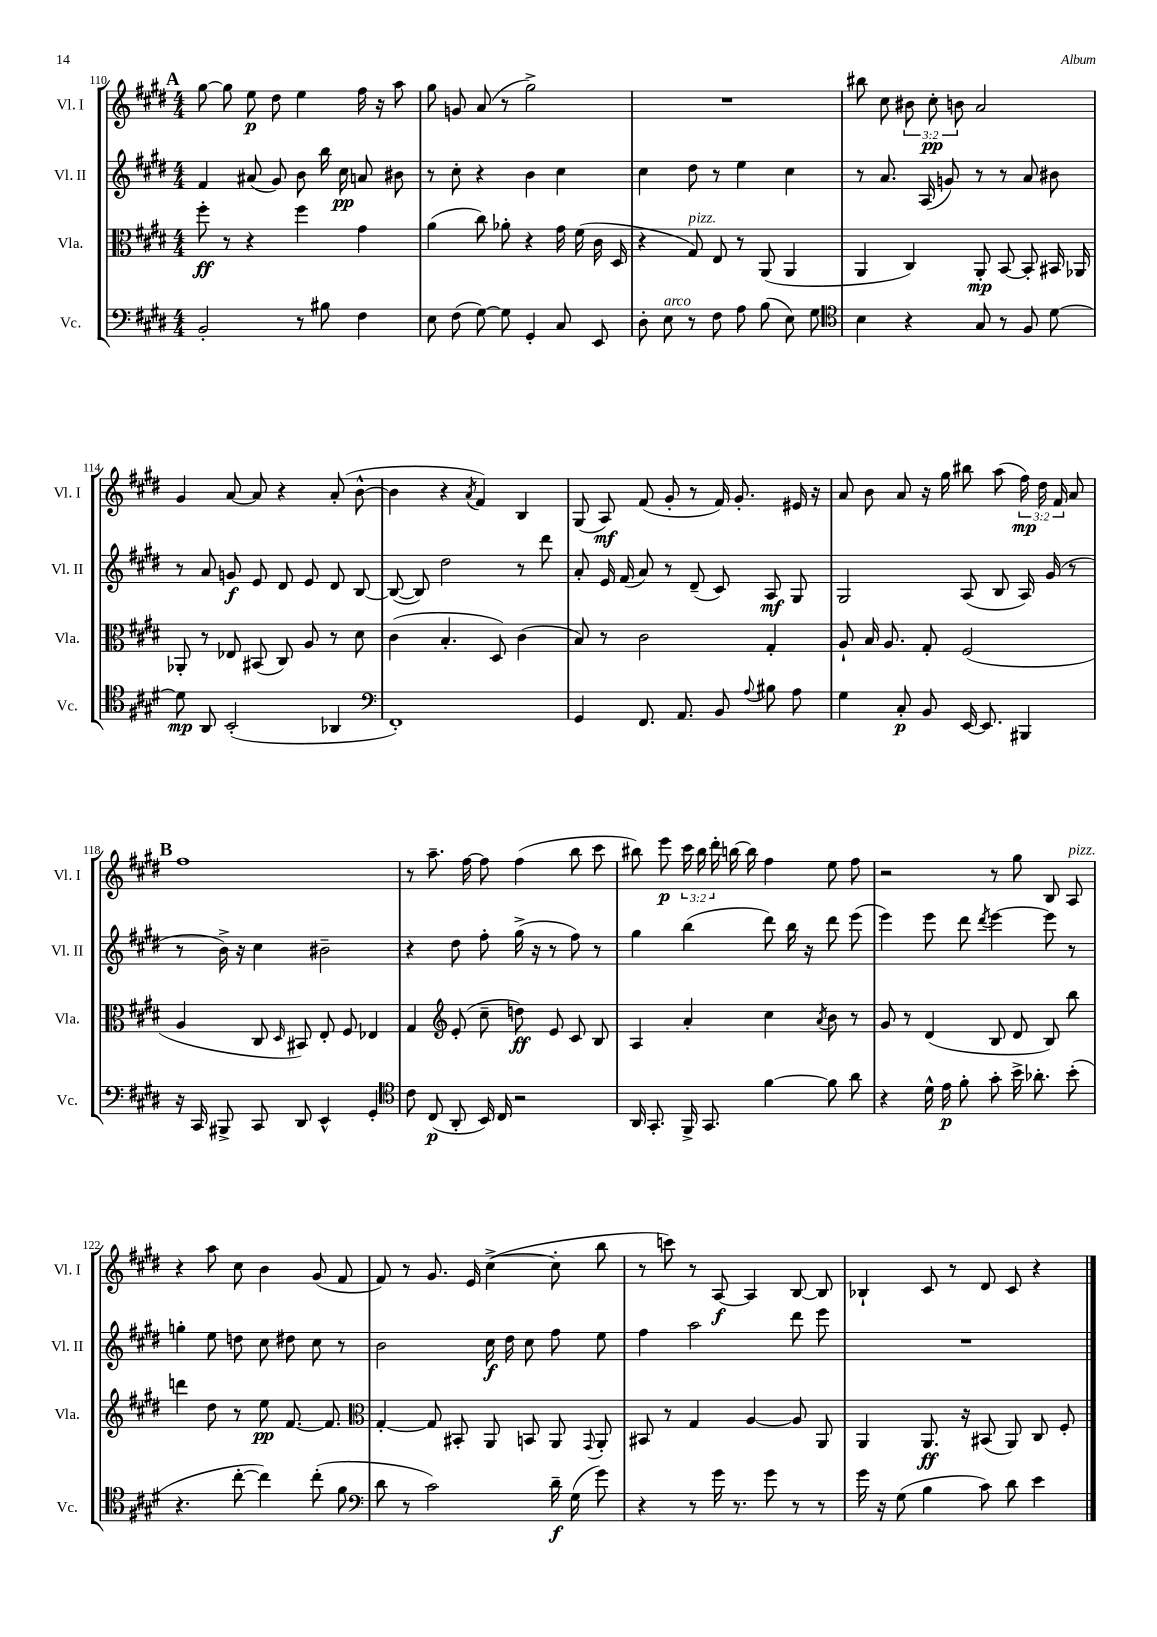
<<
\new StaffGroup <<
\new Staff = "s0" \with { instrumentName = "Vl. I" shortInstrumentName = "Vl. I" } {
    \clef treble \key e \major \numericTimeSignature \time 4/4 \override Staff.TupletNumber.text = #tuplet-number::calc-fraction-text
    \autoBeamOff \mark \markup { \bold "A" } gis''8~ gis''8 e''8\p dis''8 e''4 fis''16 r16 a''8 |
    gis''8 g'8 a'8( r8 gis''2->) |
    R1 |
    bis''8 cis''8 \tuplet 3/2 { bis'8 cis''8-.\pp b'8 } a'2 |
    gis'4 a'8~ a'8 r4 a'8-.( b'8~-^ |
    b'4 r4 \acciaccatura { a'8 } fis'4) b4 |
    gis8( a8\mf) fis'8( gis'8-. r8 fis'16) gis'8.-. eis'16 r16 |
    a'8 b'8 a'8 r16 gis''16 bis''8 a''8( \tuplet 3/2 { fis''16\mp) dis''16 fis'16 } a'8 |
    \mark \markup { \bold "B" } fis''1 |
    r8 a''8.-- fis''16~ fis''8 fis''4( b''8 cis'''8 |
    bis''8) e'''8\p \tuplet 3/2 { cis'''16 bis''16 dis'''16-. } b''16~ b''16 fis''4 e''8 fis''8 |
    r2 r8 gis''8 b8 a8^\markup { \italic "pizz." } |
    r4 a''8 cis''8 b'4 gis'8( fis'8 |
    fis'8) r8 gis'8. e'16 cis''4~->( cis''8-. b''8 |
    r8 c'''8) r8 a8~\f a4 b8~ b8 |
    bes4-! cis'8 r8 dis'8 cis'8 r4 \bar "|." |
}
\new Staff = "s1" \with { instrumentName = "Vl. II" shortInstrumentName = "Vl. II" } {
    \clef treble \key e \major \numericTimeSignature \time 4/4
    \autoBeamOff \mark \markup { \bold "A" } fis'4 ais'8( gis'8) b'8 b''16 cis''16\pp a'8 bis'8 |
    r8 cis''8-. r4 b'4 cis''4 |
    cis''4 dis''8 r8 e''4 cis''4 |
    r8 a'8. a16( g'8) r8 r8 a'8 bis'8 |
    r8 a'8 g'8\f e'8 dis'8 e'8 dis'8 b8~ |
    b8~( b8) dis''2 r8 dis'''8 |
    a'8-. e'16 fis'16( a'8) r8 dis'8--( cis'8) a8\mf gis8 |
    gis2 a8( b8 a16) gis'16( r8 |
    \mark \markup { \bold "B" } r8 b'16->) r16 cis''4 bis'2-- |
    r4 dis''8 fis''8-. gis''16->( r16 r8 fis''8) r8 |
    gis''4 b''4( dis'''8) b''16 r16 dis'''8 e'''8( |
    e'''4) e'''8 dis'''8 \acciaccatura { dis'''8 } e'''4~ e'''8 r8 |
    g''4-. e''8 d''8 cis''8 dis''8 cis''8 r8 |
    b'2 cis''16\f dis''16 cis''8 fis''8 e''8 |
    fis''4 a''2 dis'''8 e'''8 |
    R1 \bar "|." |
}
\new Staff = "s2" \with { instrumentName = "Vla." shortInstrumentName = "Vla." } {
    \clef alto \key e \major \numericTimeSignature \time 4/4
    \autoBeamOff \mark \markup { \bold "A" } fis''8-.\ff r8 r4 fis''4 gis'4 |
    a'4( cis''8) aes'8-. r4 gis'16 fis'16( cis'16 dis16 |
    r4 gis8^\markup { \italic "pizz." }) e8 r8 a,8( a,4 |
    a,4 cis4) a,8-.\mp b,8~ b,8-. bis,16 aes,16 |
    aes,8-. r8 ees8 bis,8( cis8) a8 r8 dis'8 |
    cis'4( b4.-. dis8) cis'4( |
    b8) r8 cis'2 gis4-. |
    a8-! b16 a8. gis8-. fis2( |
    \mark \markup { \bold "B" } a4 cis8 \grace { dis16 } bis,8) e8-. fis8 ees4 |
    gis4 \clef treble e'8-.( cis''8-- d''8\ff) e'8 cis'8 b8 |
    a4 a'4-. cis''4 \acciaccatura { a'8 } b'8 r8 |
    gis'8 r8 dis'4( b8 dis'8 b8) b''8 |
    d'''4 dis''8 r8 e''8\pp fis'8.~ fis'8. |
    \clef alto gis4~-. gis8 bis,8-. a,8 b,8 a,8 \appoggiatura { gis,8 } a,8-. |
    bis,8 r8 gis4 a4~ a8 a,8 |
    a,4 a,8.\ff r16 bis,8( a,8) cis8 fis8-. \bar "|." |
}
\new Staff = "s3" \with { instrumentName = "Vc." shortInstrumentName = "Vc." } {
    \clef bass \key e \major \numericTimeSignature \time 4/4
    \autoBeamOff \mark \markup { \bold "A" } b,2-. r8 bis8 fis4 |
    e8 fis8( gis8~) gis8 gis,4-. cis8 e,8 |
    dis8-. e8^\markup { \italic "arco" } r8 fis8 a8 b8( e8) gis8 |
    \clef tenor b4 r4 gis8 r8 fis8 dis'8~ |
    dis'8\mp a,8 b,2-.( aes,4 |
    \clef bass fis,1-.) |
    gis,4 fis,8. a,8. b,8 \appoggiatura { a8 } bis8 a8 |
    gis4 cis8-.\p b,8 e,16~ e,8. bis,,4 |
    \mark \markup { \bold "B" } r16 cis,16 bis,,8-> cis,8 dis,8 e,4-^ gis,4-. |
    \clef tenor cis'8 cis8\p( a,8-. b,16) cis16 r2 |
    a,16 gis,8.-. fis,16-> gis,8. fis'4~ fis'8 a'8 |
    r4 dis'16-^ e'16\p fis'8-. gis'8-. b'16-> aes'8.-. b'8-.( |
    r4. cis''8~-. cis''4) cis''8-.( fis'8 |
    \clef bass dis'8 r8 cis'2) dis'16--\f gis16( gis'8) |
    r4 r8 gis'16 r8. gis'8 r8 r8 |
    gis'16 r16 gis8( b4 cis'8) dis'8 e'4 \bar "|." |
}
>>
>>
\layout { \context { \Score currentBarNumber = #110 } }
